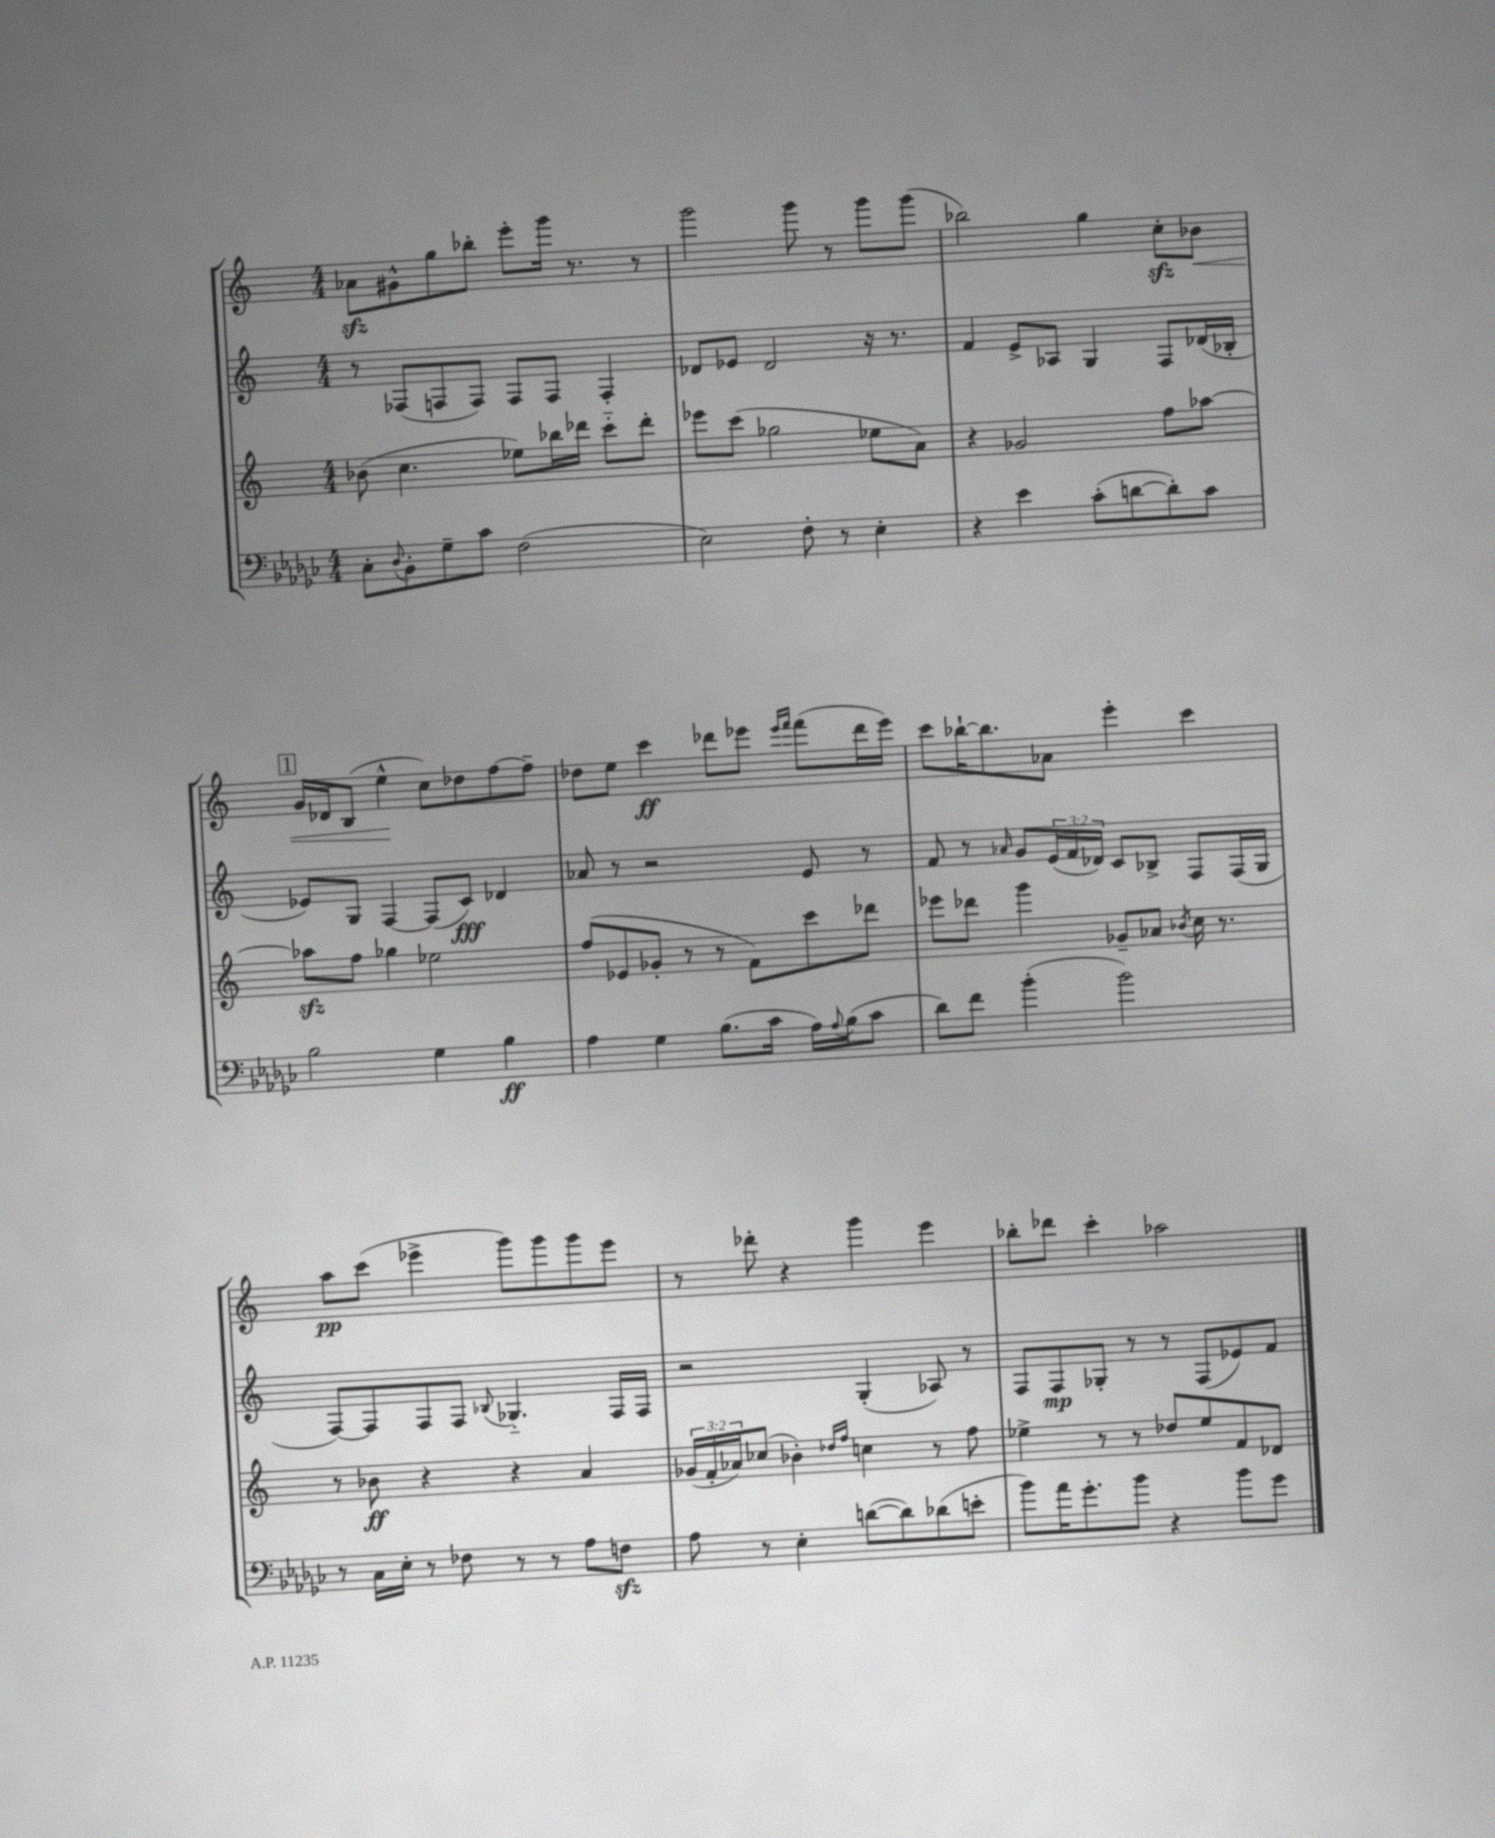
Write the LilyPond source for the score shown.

<<
\new StaffGroup <<
\new Staff = "s0" {
    \clef treble \key c \major \numericTimeSignature \time 4/4
    aes'8\sfz gis'8-^ g''8 bes''8-. e'''8-. g'''16 r8. r8 |
    g'''2 g'''8 r8 g'''8 g'''8( |
    bes''2) g''4 c''8-.\sfz bes'8\< |
    \mark \markup { \box "1" } g'16 des'16 b8( e''4-^\! c''8) des''8 f''8~ f''8-- |
    des''8 e''8 c'''4\ff des'''8 ees'''8 \grace { ees'''16 f'''16 } f'''8( des'''16 ees'''16) |
    c'''8 bes''16~-! bes''8. aes'8 e'''4-. c'''4 |
    a''8\pp c'''8( ees'''4-> g'''8) g'''8 g'''8 ees'''8 |
    r8 des'''8-. r4 g'''4 e'''4 |
    bes''8-. des'''8 c'''4-. aes''2 \bar "|." |
}
\new Staff = "s1" {
    \clef treble \key c \major \numericTimeSignature \time 4/4 \override Staff.TupletNumber.text = #tuplet-number::calc-fraction-text
    r8 fes8( f8 f8) f8 f8 f4-. |
    des'8 ees'8 des'2 r16 r8. |
    f'4 e'8-> aes8 g4 f8 des'16( bes16-. |
    \mark \markup { \box "1" } ees'8) g8 f4~ f8( c'8\fff) des'4 |
    aes'8 r8 r2 e'8 r8 |
    f'8 r8 \grace { aes'16 } g'8 \tuplet 3/2 { e'16( f'16 des'16) } c'8 bes8-> f8 f16( g16 |
    f8~) f8 f8 f8 \appoggiatura { bes8 } ges4.-_ f16 f16 |
    r2 g4-.( aes8) r8 |
    f8 f8\mp ges8-. r8 r8 f8( ees'8) f'8 \bar "|." |
}
\new Staff = "s2" {
    \clef treble \key c \major \numericTimeSignature \time 4/4 \override Staff.TupletNumber.text = #tuplet-number::calc-fraction-text
    bes'8( c''4. ees''8) bes''16 des'''16 c'''8-_ des'''8-. |
    ees'''8 c'''8( ges''2 ees''8 a'8) |
    r4 ges'2 f''8 aes''8~ |
    \mark \markup { \box "1" } aes''8\sfz f''8 ges''4 ees''2 |
    f''8( ees'8 ges'8-. r8 r8 f'8) c'''8 des'''8 |
    ees'''8 des'''8 g'''4 ges'8-- aes'8 \acciaccatura { bes'8 } c''16 r8. |
    r8 bes'8\ff r4 r4 a'4 |
    \tuplet 3/2 { ges'16( f'16-. aes'16) } ces''8( bes'4-.) \grace { des''16 f''16 } c''4 r8 f''8 |
    ees''4-> r8 r8 des''8 ees''8 f'8 des'8 \bar "|." |
}
\new Staff = "s3" {
    \clef bass \key ges \major \numericTimeSignature \time 4/4
    ces8-. \appoggiatura { des8 } bes,8-. ges8-- ces'8 f2( |
    ees2) f8-. r8 ees4-. |
    r4 ees'4 ces'8-.( d'8~ d'8-.) ces'8 |
    \mark \markup { \box "1" } bes2 ges4 bes4\ff |
    aes4 ges4 bes8.( ces'16 aes16) \appoggiatura { aes8 } bes16( ces'8 |
    des'8) f'8 bes'4-.( bes'2) |
    r8 ces16 ees16-. r8 fes8 r8 r8 aes8 f8\sfz |
    aes8 r8 ees4-. d'8~( d'8) des'8( e'8-. |
    bes'8) aes'16 ges'8.-. bes'8 r4 bes'8 ges'8 \bar "|." |
}
>>
>>
\layout { \context { \Score \remove "Bar_number_engraver" } }
